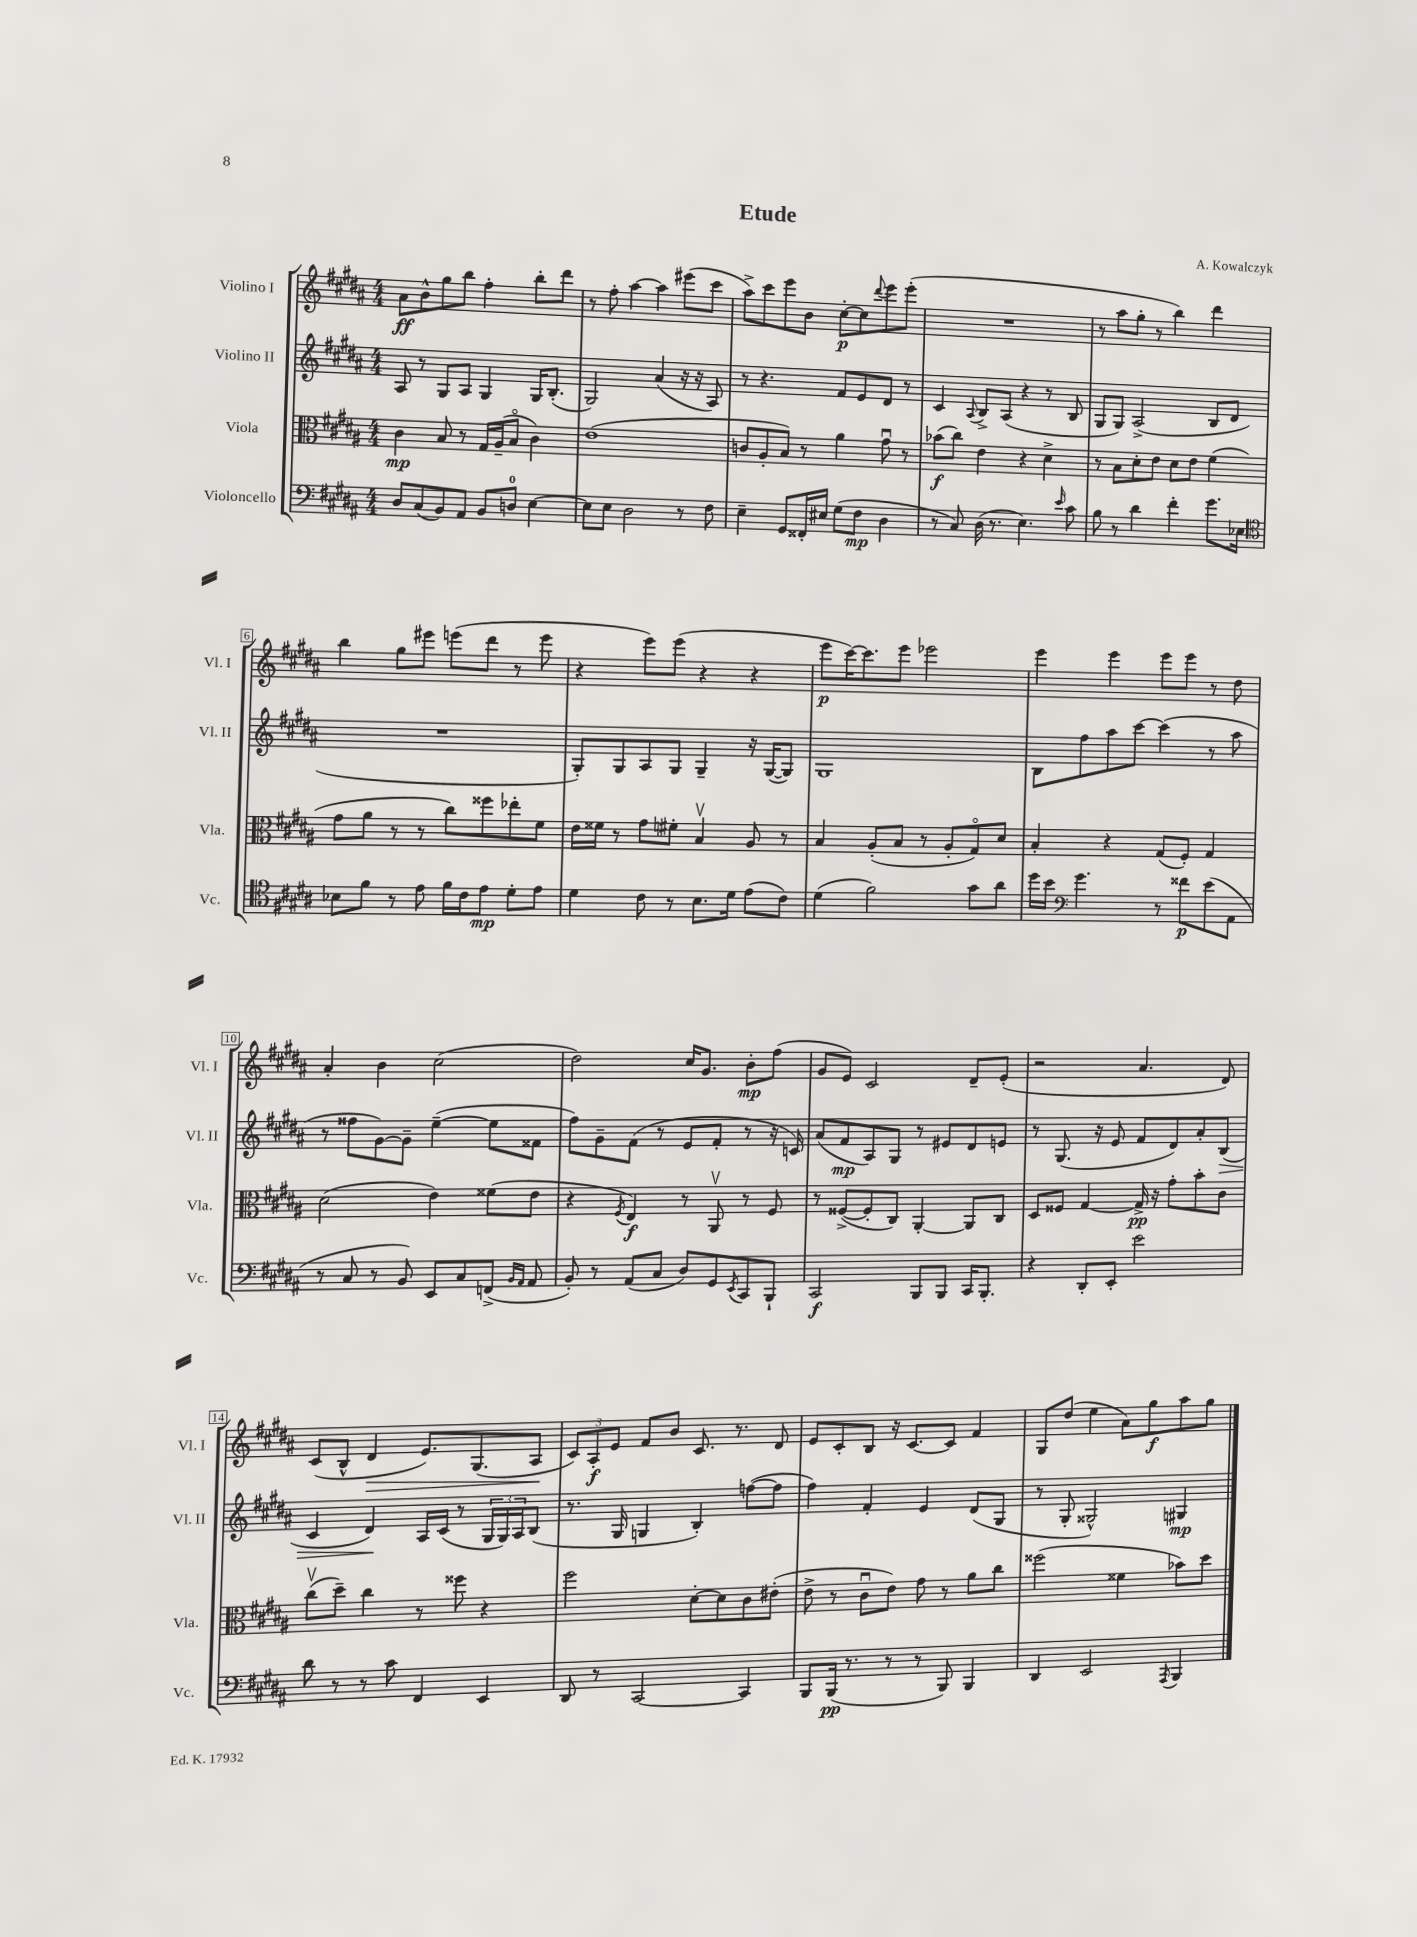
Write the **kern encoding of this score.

**kern	**kern	**kern	**kern
*staff4	*staff3	*staff2	*staff1
*clefF4	*clefC3	*clefG2	*clefG2
*k[f#c#g#d#a#]	*k[f#c#g#d#a#]	*k[f#c#g#d#a#]	*k[f#c#g#d#a#]
*M4/4	*M4/4	*M4/4	*M4/4
8D#	4c#	8A#	8a#
(8C#	.	8r	8b^^
8BB)	8B	8G#	8gg#
8AA#	8r	8A#	8bb
8BB	16G#	4G#	4ff#'
.	(16A#~	.	.
8D	8Bo	.	.
[4E	4c#)	16G#	8bb'
.	.	(8.B'	.
.	.	.	8ddd#
=	=	=	=
8E]	(1e	2G#)	8r
8E	.	.	8ff#'
2D#	.	.	[4aa#
.	.	(4a#	4aa#]
8r	.	16r	(8eee#
.	.	16r	.
8F#	.	8A#)	8ccc#
=	=	=	=
4E~	8c	8r	8aa#^)
.	8A#'	4.r	8ccc#
8GG#	8B)	.	8eee
16FF##'	8r	.	8b
16E#	.	.	.
(8G#	4a#	8f#	[8cc#'
8F#	.	8e	8cc#]
.	.	.	8qqddd#
4D#	8g#u	8d#	8eee
.	8r	8r	(8eee'
=	=	=	=
8r	(8b-	4c#	1r
8C#)	8cc#)	.	.
.	.	8qqA#	.
(16D#	4e	8B^	.
8.r	.	.	.
.	.	(8A#	.
4.E)	4r	4r	.
.	4d#^	8r	.
16qqe	.	.	.
8c#	.	8B	.
=	=	=	=
8B	8r	8G#	8r
8r	8B	8G#)	8aa#
4d#	8d#'	(2A#^	8gg#'
.	8e	.	8r
4f#'	8d#	.	4bb)
.	8e	.	.
8.g#	(4f#	8B	4ddd#
.	.	8d#	.
16E-	.	.	.
=	=	=	=
*clefC4	*	*	*
8B-	8g#	1r	4bb
8f#	8a#	.	.
8r	8r	.	8gg#
8e	8r	.	8eee#
16f#	8cc#)	.	(8eee
16c#	.	.	.
8e	8ff##	.	8ddd#
8d#'	8ee-'	.	8r
8e	8f#	.	8eee
=	=	=	=
4d#	16e	8G#')	4r
.	16f##	.	.
.	8r	8G#	.
8c#	8g#	8A#	8eee)
8r	8f#'	8G#	(8eee
8.B	4Bv	4G#~	4r
16d#	.	.	.
(8e	8A#	16r	4r
.	.	([16G#	.
8c#)	8r	8G#])	.
=	=	=	=
(4d#	4B	1G#	8eee
.	.	.	[16ccc#)
.	.	.	8.ccc#]
2f#)	(8A#'	.	.
.	8B	.	8eee
.	8r	.	2eee-
.	8A#'	.	.
8g#	8G#o)	.	.
8a#	8d#	.	.
=	=	=	=
16dd#	4B'	8B	4eee
16b	.	.	.
*clefF4	*	*	*
4.g#	.	8ff#	.
.	4r	8aa#	4eee
.	.	[8ccc#	.
8r	(8G#	(4ccc#]	8eee
8f##	8F#')	.	8eee
(8e	4G#	8r	8r
8AA#	.	8aa#	8dd#
=	=	=	=
8r	(2d#	8r	4a#'
8C#	.	8ff##	.
8r	.	[8g#)	4b
8BB)	.	8g#~]	.
8EE	4e)	([4ee~	(2cc#
8C#	.	.	.
(8FF^	(8f##	8ee]	.
16qqBB	.	.	.
16qqAA#	.	.	.
8AA#	8e	8f##	.
=	=	=	=
8BB')	4r	8ff#)	2dd#)
8r	.	8g#~	.
.	8qF#	.	.
(8AA#	4E)	(8f#	.
8C#	.	8r	.
8D#)	8r	8e	16cc#
.	.	.	8.g#
8GG#	8AA#v	8f#'	.
8qEE	.	.	.
8CC#	8r	8r	8b'
8BBB`	8F#	16r	(8ff#
.	.	16c)	.
=	=	=	=
2CC#	8r	(8a#	8g#
.	([8F##^	8f#	8e)
.	8F##']	8A#)	2c#
.	8C#)	8G#	.
8BBB	[4AA#'	8r	.
8BBB	.	8e#	.
16CC#	8AA#]	8d#	8d#~
8.BBB'	.	.	.
.	8C#	8e	(8e'
=	=	=	=
4r	8D#	8r	2r
.	8F##	(8.G#	.
8DD#'	[4G#	.	.
.	.	16r	.
8EE'	.	8e	.
2e	16G#^]	8f#	4.a#
.	16r	.	.
.	8g#'	8d#)	.
.	8b'	8a#'	.
.	8c#	(8B	8d#)
=	=	=	=
8d#	(8cc#v	4c#	(8c#
8r	8dd#~)	.	8B^^
8r	4cc#	4d#)	4d#
8c#	.	.	.
4FF#	8r	16A#	8.e)
.	.	(16c#	.
.	8ff##	8r	.
.	.	.	(8.G#
4EE	4r	24G#	.
.	.	24G#)	.
.	.	24A#	.
.	.	(8B	8A#
=	=	=	=
8DD#	2ff#	8.r	12c#)
.	.	.	12A#'
8r	.	.	.
.	.	.	12e
.	.	16G#	.
[2CC#	.	4G	8f#
.	.	.	8b
.	[8d#'	4B')	8.c#
.	8d#]	.	.
.	.	.	8.r
4CC#]	8c#	([8ff	.
.	(8e#'	8ff]	8d#
=	=	=	=
8BBB	8e^	4ff#)	8e
(16BBB	8r	.	8c#'
8.r	.	.	.
.	8c#u	4f#'	8B
8r	8e)	.	16r
.	.	.	[8.c#
8r	8g#	4e	.
8BBB)	8r	.	8c#]
4BBB	8a#	(8d#	4f#
.	8cc#	8G#	.
=	=	=	=
4DD#	(2ff##	8r	8G#
.	.	8G#'	(8dd#
2EE	.	2G##^^)	4ee
.	4f##	.	8a#)
.	.	.	8gg#
8qAAA#	.	.	.
4BBB	8b-)	4G#	8aa#
.	8dd#	.	8gg#
==	==	==	==
*-	*-	*-	*-
